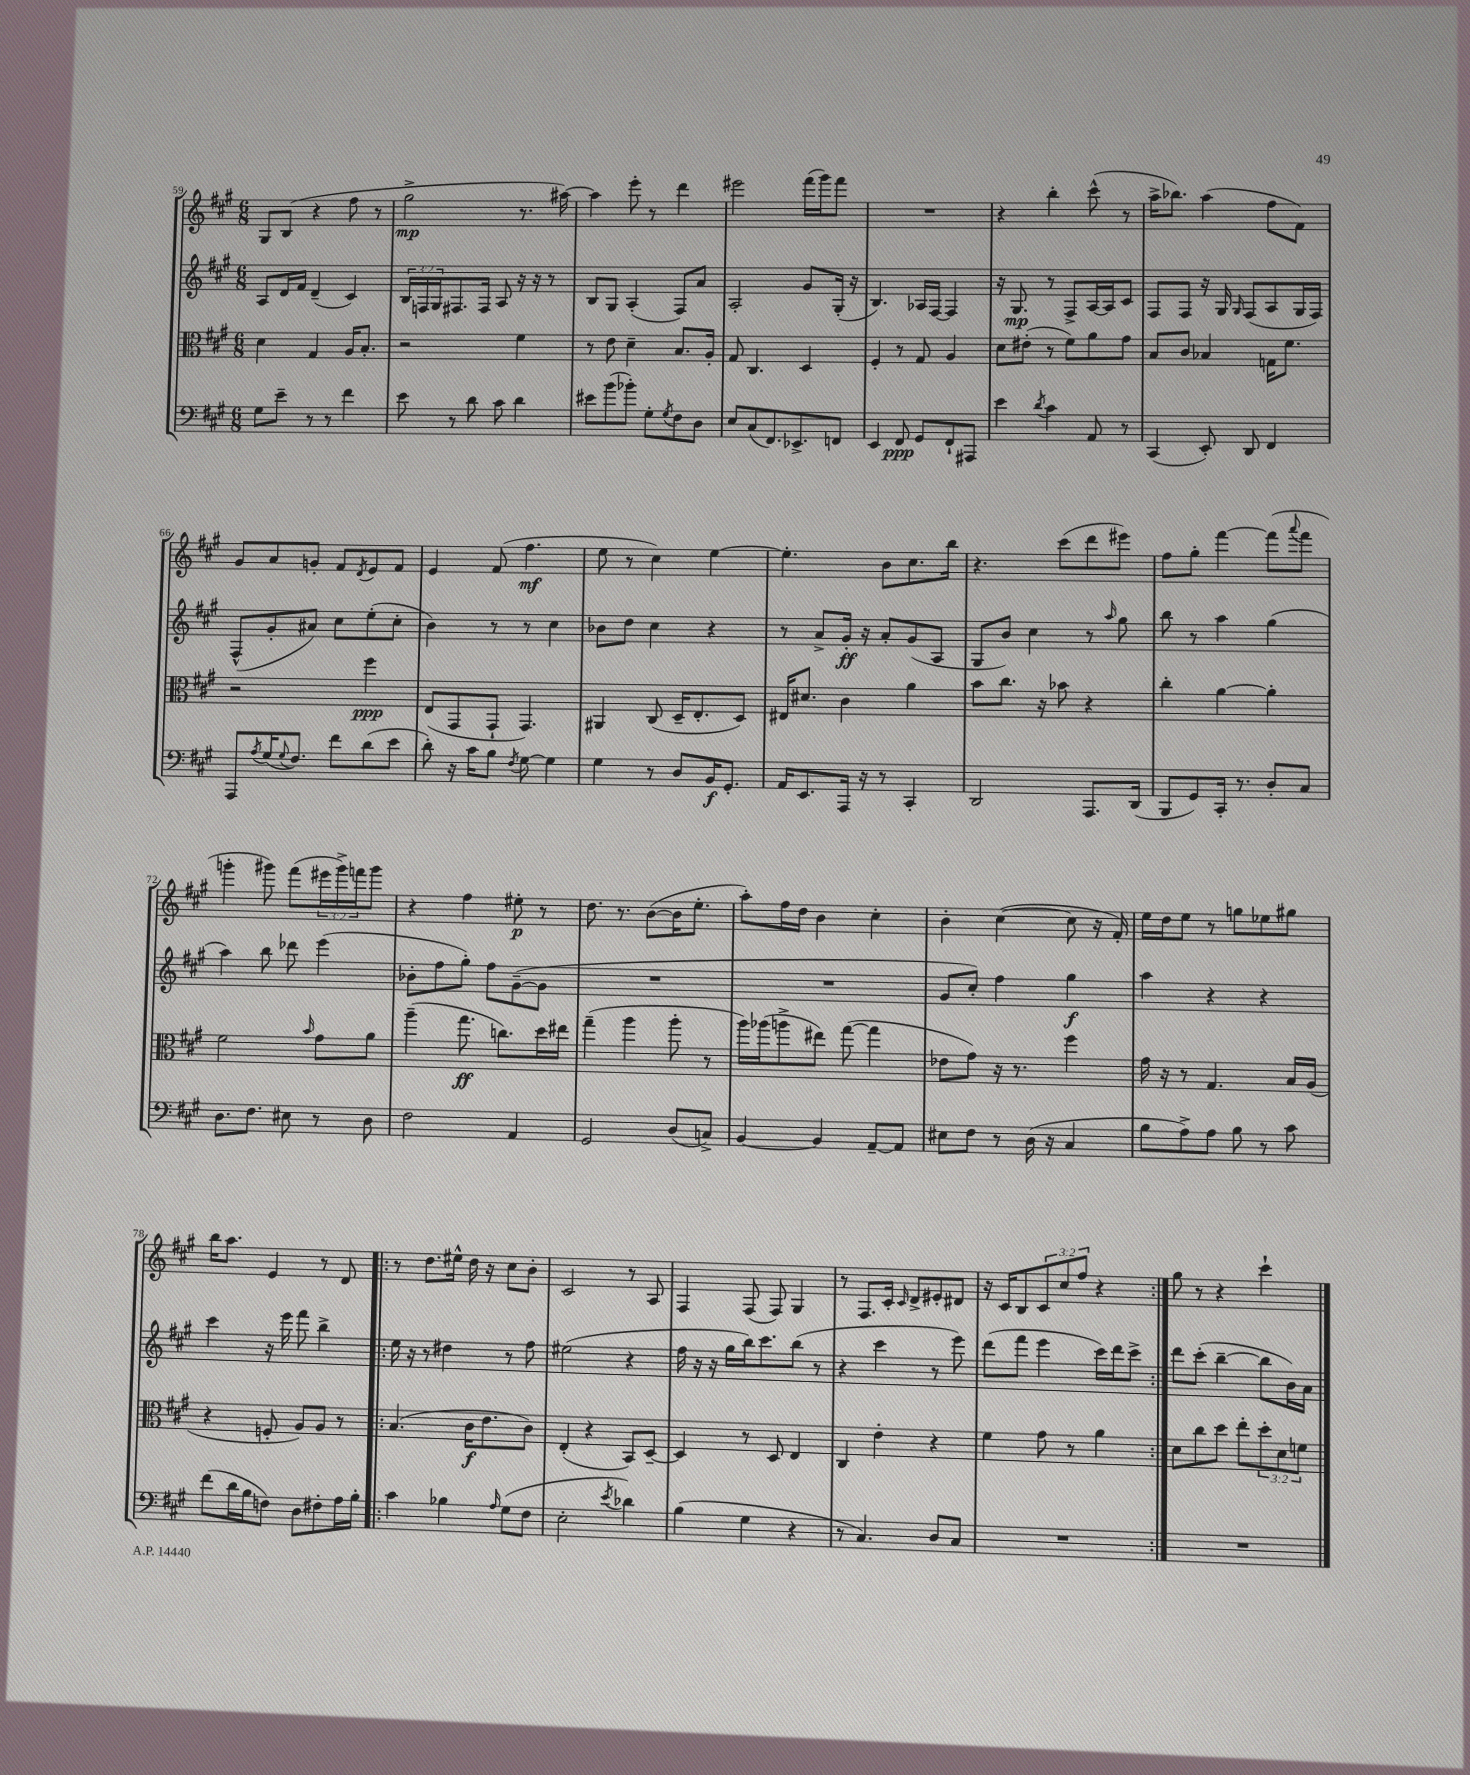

**kern	**kern	**kern	**kern
*staff4	*staff3	*staff2	*staff1
*clefF4	*clefC3	*clefG2	*clefG2
*k[f#c#g#]	*k[f#c#g#]	*k[f#c#g#]	*k[f#c#g#]
*M6/8	*M6/8	*M6/8	*M6/8
8G#	4d	8A	8G#
8e~	.	16d	(8B
.	.	16f#	.
8r	4G#	(4d~	4r
8r	.	.	.
4f#	16A	4c#)	8ff#
.	8.B'	.	.
.	.	.	8r
=	=	=	=
8e	2r	24B	2gg#^
.	.	24F	.
.	.	24G#	.
8r	.	8.F#	.
8d	.	.	.
.	.	16F#	.
8c#	.	8A	.
4d	4f#	16r	8.r
.	.	16r	.
.	.	8r	.
.	.	.	[16aa#)
=	=	=	=
8e#	8r	8B	4aa#]
(8b	8e	8G#	.
8b-')	4d~	(4A'	8eee'
8G#'	.	.	8r
8qG#	.	.	.
8F#	8.B	8F#)	4ddd
8D	.	8a	.
.	16A'	.	.
=	=	=	=
8E	8G#	2A'	2eee#
(8C#	4.C#	.	.
8.FF#)	.	.	.
8.EE-^	.	.	.
.	4D	8g#	(16fff#
.	.	.	16ggg#)
8FF	.	(16G#'	8fff#
.	.	16r	.
=	=	=	=
4EE	4F#'	4.B)	2.r
8FF#	8r	.	.
8GG#	8G#	16A-	.
.	.	[16F#	.
8FF#`	4A	4F#]	.
8AAA#	.	.	.
=	=	=	=
4e	8d	16r	4r
.	.	8.G#	.
.	(8e#'	.	.
8qd	.	.	.
4c#	8r	8r	4bb'
.	8f#)	8F#^	.
8AA	8a	[16A	(8ccc#^^
.	.	16A]	.
8r	8g#	8c#	8r
=	=	=	=
(4CC#	8B	8F#	16aa^
.	.	.	8.bb-)
.	8c#	8F#	.
8EE')	4B-	16r	(4aa
.	.	16G#	.
.	.	16qqG#	.
8DD	.	(8F#	.
4FF#	16G	8A	8ff#
.	8.f#	.	.
.	.	16G#	8f#)
.	.	16F#)	.
=	=	=	=
8AAA	2r	(8F#^^	8g#
8qA	.	.	.
(16G#	.	8g#'	8a
8qqG#	.	.	.
8.F#)	.	.	.
.	.	8a#)	8g'
8f#	.	8cc#	8f#
.	.	.	8qd
(8d	4ff#	(8ee'	8e
8e	.	8cc#'	8f#
=	=	=	=
8d')	(8E	4b)	4e
16r	8GG#	.	.
16c#	.	.	.
8B	8GG#`	8r	(8f#
8qF#	.	.	.
[8G#	4.GG#)	8r	4.ff#
4G#]	.	4cc#	.
=	=	=	=
4G#	4AA#	8b-	8ee
.	.	8dd	8r
8r	(8C#	4cc#	4cc#)
8D	16D~	.	.
.	8.E'	.	.
16BB	.	4r	[4ee
8.GG#'	.	.	.
.	8D)	.	.
=	=	=	=
16AA	16E#	8r	4.ee']
8.EE	8.d#	.	.
.	.	8a^	.
16AAA	4c#	16g#'	.
16r	.	16r	.
8r	.	8a'	8b
4CC#'	4a	(8g#	8.cc#
.	.	8A	.
.	.	.	16bb
=	=	=	=
2DD	8b	8G#	4.r
.	8.cc#	8b)	.
.	.	4cc#	.
.	16r	.	.
.	8b-	.	(8ccc#
8.AAA	4r	8r	8ddd
.	.	16qqaa	.
.	.	8gg#	8eee#)
(16DD	.	.	.
=	=	=	=
8BBB	4cc#'	8bb	8ff#
8GG#)	.	8r	8gg#'
16CC#'	[4a	4aa	[4fff#
8.r	.	.	.
8D'	4a']	(4gg#	(8fff#]
.	.	.	8qqaaa
8C#	.	.	8fff#
=	=	=	=
8.D	2f#	4aa)	4ggg'
8.F#	.	.	.
.	.	8bb	8ggg#)
8E#	.	8ddd-	(8fff#
.	16qqb	.	.
8r	8g#	(4eee	24eee#
.	.	.	24ggg#^)
.	.	.	24fff
8D	8a	.	8ggg#
=	=	=	=
2F#	(4aa~	8b-'	4r
.	.	8ff#	.
.	8.gg#	8gg#')	4ff#
.	.	8ff#	.
.	8.cc)	.	.
4AA	.	([8g#~	8ee#'
.	16dd	8g#]	8r
.	16ee#	.	.
=	=	=	=
2GG#	(4gg#~	2.r	8.dd
.	.	.	8.r
.	4aa	.	.
.	.	.	([8b
(8D	8aa'	.	16b]
.	.	.	8.ee'
8C^)	8r	.	.
=	=	=	=
[4BB	16aa)	2.r	8aa')
.	(16aa-	.	.
.	8aa^	.	16ff#
.	.	.	16dd
4BB]	8ee#)	.	4b
.	([8gg#	.	.
[8AA~	4gg#]	.	4cc#'
8AA]	.	.	.
=	=	=	=
8E#	8e-	8g#	4b'
8F#	8g#)	8cc#')	.
8r	16r	4ff#	([4cc#
.	8.r	.	.
(16D	.	.	.
16r	.	.	.
4C#	4ff#	4gg#	8cc#]
.	.	.	16r
.	.	.	16f#')
=	=	=	=
8B	16g#	4aa	16ee
.	16r	.	16dd
8A^)	8r	.	8ee
8A	4.G#	4r	8r
8B	.	.	8gg
8r	.	4r	8ee-
8c#	16B	.	8gg#
.	(16A	.	.
=	=	=	=
(8f#	4r	4ccc#	16bb
.	.	.	8.aa
16d	.	.	.
16B	.	.	.
8F)	8F'	16r	4e
.	.	16eee	.
8D	8A)	8fff#	.
8F#'	8A	4bb^	8r
16A	8r	.	8d
16B'	.	.	.
=!|:	=!|:	=!|:	=!|:
4c#	(4.B	16ee	8r
.	.	16r	.
.	.	8r	8.dd
4B-	.	4dd#	.
.	.	.	16ee#^^
.	16c#	.	16dd
.	8.e	.	16r
16qqA	.	.	.
(8G#	.	8r	8cc#
8F#	8c#)	8ff#	8b'
=	=	=	=
2E'	(4E'	(2ee#	2c#
.	4r	.	.
8qe	.	.	.
4d-)	8BB)	4r	8r
.	[8D~	.	8A
=	=	=	=
(4B	4D]	16ff#	4F#
.	.	16r	.
.	.	16r	.
.	.	16gg#	.
4G#	8r	16bb)	(8F#
.	.	8.ccc#	.
.	8D	.	8F#)
4r	4E	(8bb	4G#
.	.	8r	.
=	=	=	=
8r	4C#	4r	8r
4.C#)	.	.	8.F#
.	4e'	4ccc#	.
.	.	.	16c#'
.	.	.	16qqc#
.	.	.	8d^
8D	4r	8r	8e#'
8C#	.	8eee)	8d#
=	=	=	=
2.r	4f#	(8ddd	16r
.	.	.	16c#
.	.	8fff#	8B
.	8g#	4eee	12c#
.	.	.	12cc#
.	8r	.	.
.	.	.	12ff#
.	4a	16ccc#)	4r
.	.	16ddd	.
.	.	8ccc#^	.
=:|!	=:|!	=:|!	=:|!
2.r	8d	8ddd	8gg#
.	8cc#	(8ccc#'	8r
.	8dd	[4bb~	4r
.	8ee'	.	.
.	12dd'	8bb]	4ccc#`
.	12d	.	.
.	.	16b)	.
.	12f	.	.
.	.	16a	.
==	==	==	==
*-	*-	*-	*-
